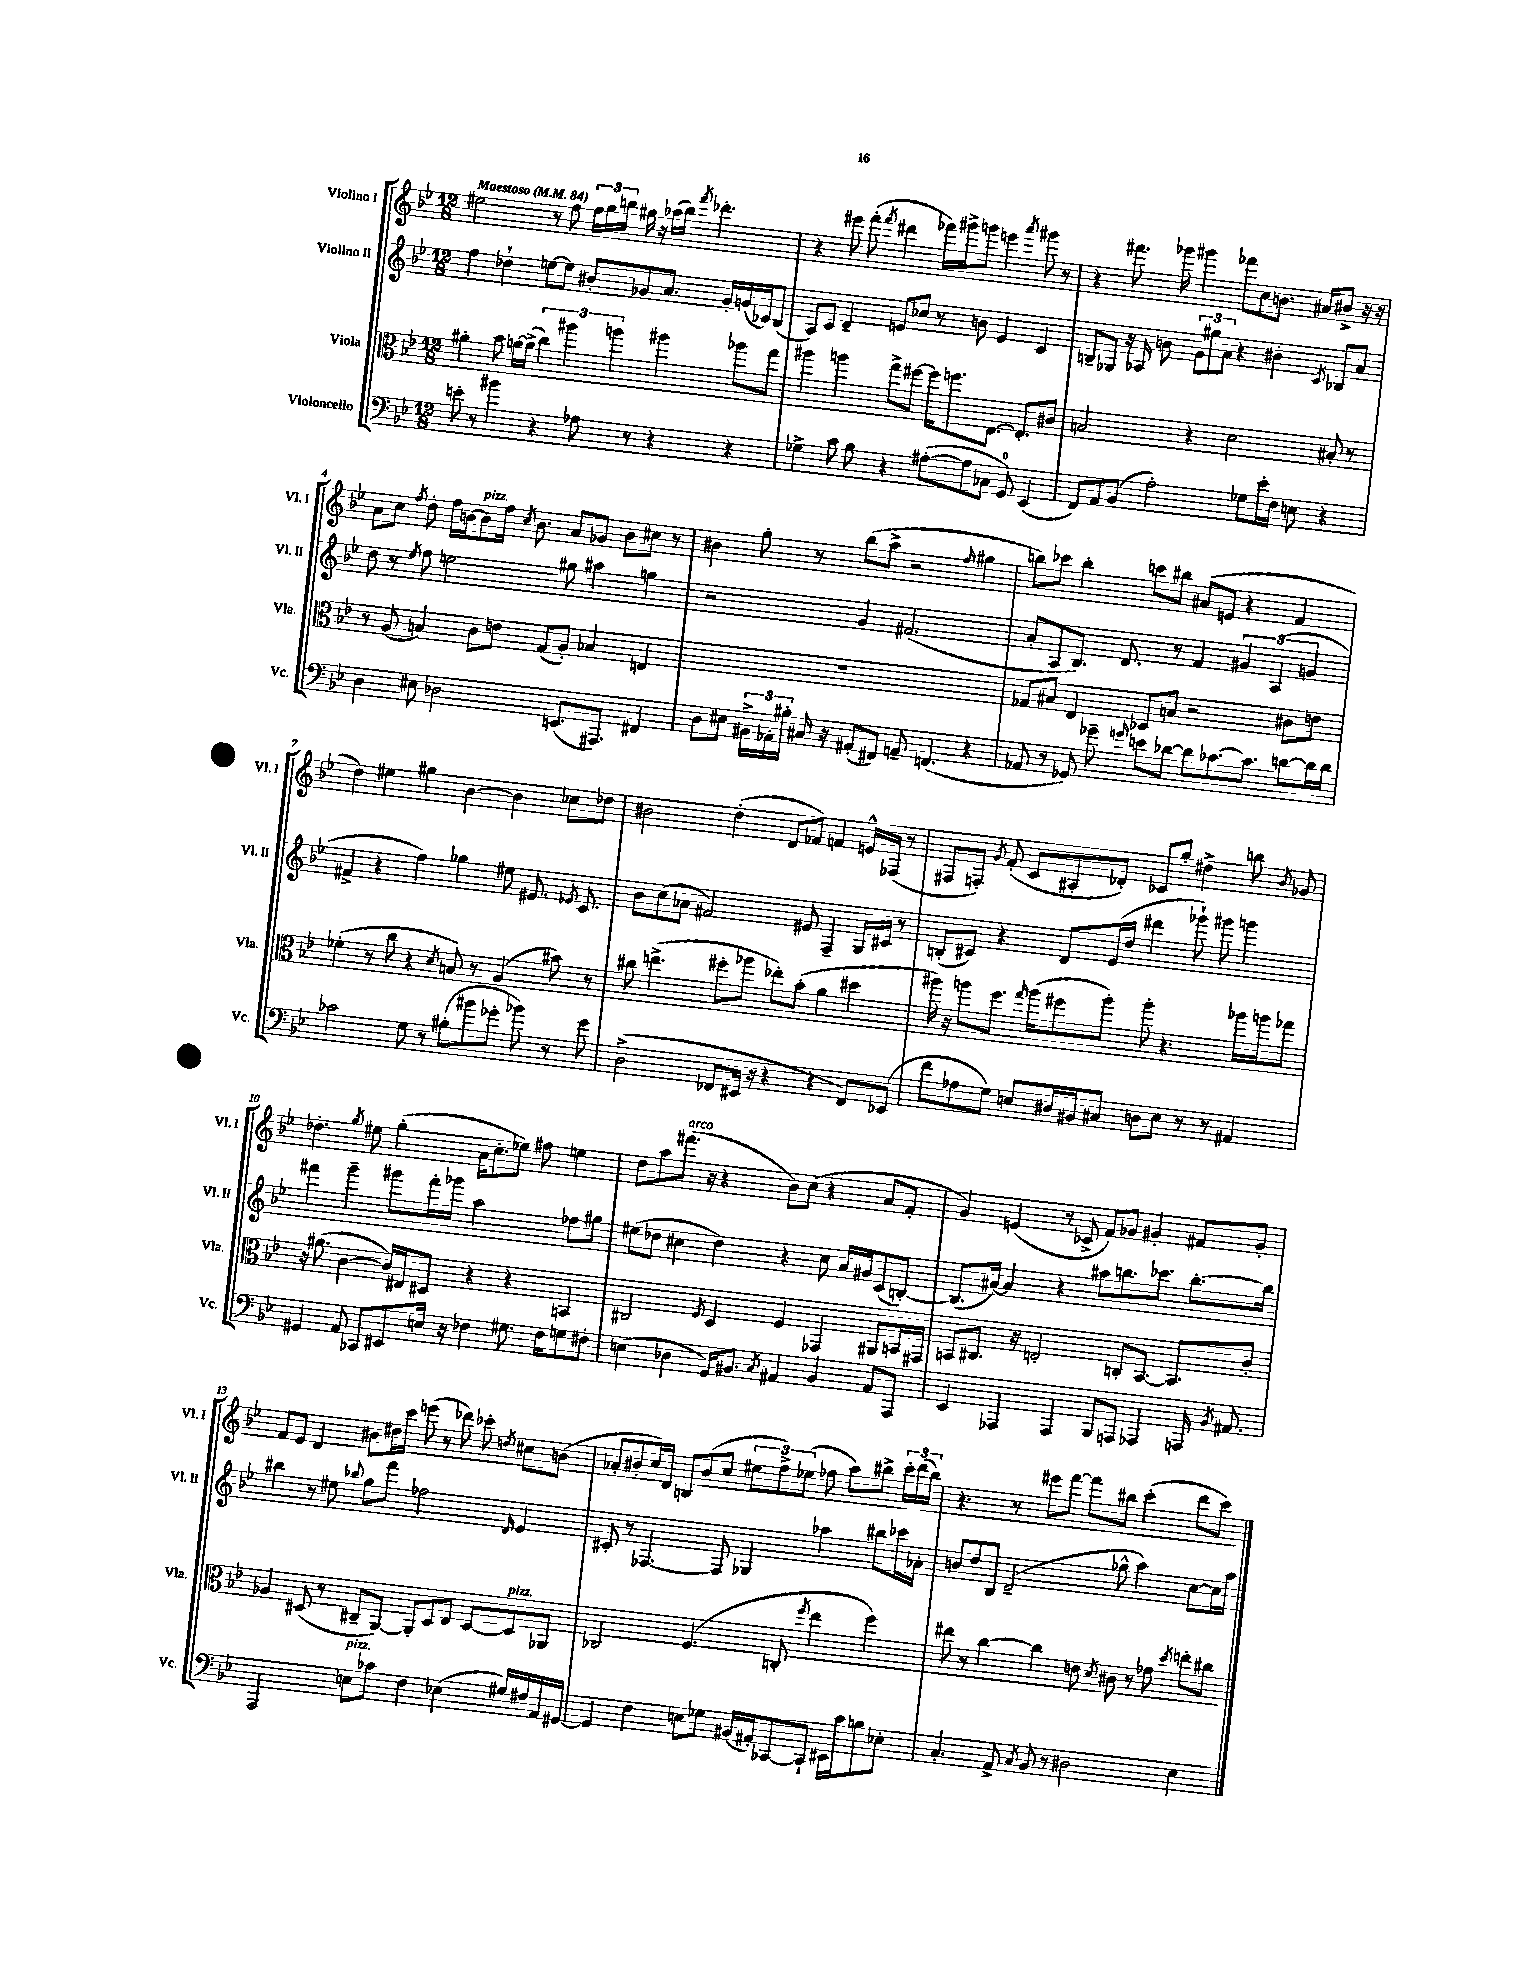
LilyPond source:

<<
\new StaffGroup <<
\new Staff = "s0" \with { instrumentName = "Violino I" shortInstrumentName = "Vl. I" } {
    \clef treble \key bes \major \numericTimeSignature \time 12/8 \tempo "Maestoso" 4 = 84
    \autoBeamOff eis''2 r8 f''8 \tuplet 3/2 { f''16[ g''16 b''16] } gis''16 r16 aes''16[( b''16]) \acciaccatura { f'''8 } des'''4.-. |
    r4 eis'''8 f'''8-.( \acciaccatura { f'''8 } dis'''4 fes'''16[) gis'''16-> g'''8] e'''4 \acciaccatura { a'''8 } gis'''8 r8 |
    r4 fis'''8. ges'''16 gis'''4 fes'''8[ c''8 b'8.] ais'16[ bis'8]-> r16 r16 |
    a'8[ c''8] \acciaccatura { f''8 } d''8-. f''16[ b'16~ b'8^\markup { \italic "pizz." } f''16] \acciaccatura { c''8 } b'8. a'8[ ges'8] b'8[ cis''8] r8 |
    bis'4 g''8-. r8 bes''8[( a''8]-> r2 \grace { f''16 } gis''4 |
    b''8[) ces'''8] b''4-. c'''8[ bis''8] ais'8[( e'8] r4 f'4 |
    d''4) eis''4 gis''4 bes'4~ bes'4 ces''8[ des''8] |
    bis'2 d''4-.( d'8[ fes'8]) f'4 e'16[-^ fes16]( r8 |
    fis8[ f8]-.) \acciaccatura { g'8 } f'8-.( c'8[ ais8-. des'8]-.) ces'8[ g''8]-. dis''4-> b''8 \acciaccatura { bes'8 } ges'8 |
    des''4.-. \acciaccatura { g''8 } eis''8 g''4-.( a'16[ c''8.-. ees''8]) fis''8 e''4 |
    d''8[ a''8 fis'''8.]^\markup { \italic "arco" }( r16 r4 bes'8[) c''8]( r4 a'8[ f'8]-. |
    g'4) e'4( r8 ces'8-> f'8[) ges'8] gis'4-. fis'8[ gis'8]-. |
    f'8[ ees'8] d'4 bis'8[ dis''16 c'''16] e'''8( r8 des'''8) ces'''8-. \acciaccatura { d''8 } cis''8[ b'8]( |
    aes'8[-. bis'8-. c''16) d'16] b8[ bis'8( c''8] \tuplet 3/2 { eis''8[ f''8->) ees''8]( } fes''8 a''8[) bis''8]-> \tuplet 3/2 { c'''16[-. d'''16( bis''16]) } |
    r4. r8 eis'''8[ f'''8]~ f'''8[ bis''8] c'''4-.( d'''8[ c'''8]) \bar "|." |
}
\new Staff = "s1" \with { instrumentName = "Violino II" shortInstrumentName = "Vl. II" } {
    \clef treble \key bes \major \numericTimeSignature \time 12/8
    \autoBeamOff f''4 des''4-! e''8[~ e''8] bis'8[-. ges'8 a'8.] ges'16[-. g'16( ces'16) bes8]( |
    a8[) c'8] d'4-- e'8[ ces''8] r8 b'8 e'4 c'4 |
    b8[-- ges8] r16 aes16 b'8 \tuplet 3/2 { g'8[ gis''8 a'8] } r4 bis'4-. \acciaccatura { c'8 } bes8[ a'8] |
    d''8 r8 \acciaccatura { ees''8 } f''8 e''2 gis''8 ais''4 g''4 |
    r2 g'4 fis'2.( |
    a'8[-. a8 bes8.]) d'8. r8 f'4 \tuplet 3/2 { gis'4 a4( g'4 } |
    fis'4-> r4 f''4) ges''4 eis''8 eis'8. \acciaccatura { ees'8 } c'8. |
    bes'8[ c''8( aes'8] fis'2) eis'8 f4-- g16[ cis'16] r8 |
    b8[-.( cis'8]) r4 d'8[ ees'16( d''16] dis'''4 ges'''8-!) gis'''8 g'''4 |
    fis'''4 g'''4-- gis'''8[ fis'''16-. ges'''16] a''2 fes''8[ gis''8] |
    eis''8[( des''8] cis''4 des''4) r4 cis''8 a'16[ gis'16 c'8( b8]~-.) |
    b8.[( ais'16]~) ais'4 r4 ais''8[ b''8. ces'''8.] b''8.[~-. b''16] |
    bis''4 r8 eis''8 \appoggiatura { bes''8 } g''8[ f'''8] fes''2 \grace { d'16 } ees'4 |
    cis'8-. r8 fes4.~ fes8 ges4 aes''4 bis''8[ ces'''16 aes'16]-. |
    b'8[ d''8 bes8] d'2--( ges''8-^ a''4) c''8[~ c''16 a''16] \bar "|." |
}
\new Staff = "s2" \with { instrumentName = "Viola" shortInstrumentName = "Vla." } {
    \clef alto \key bes \major \numericTimeSignature \time 12/8
    \autoBeamOff ais'4-. bes'8 a'16[~ a'16]->( \tuplet 3/2 { c''4) ais''4 a''4 } ais''4 aes''8[ g''8] |
    ais''4 a''4 g''8[-> fis''8]~ fis''16[ f''8. ees8.]~ ees8.[-. cis'8] |
    b2 r4 d'2 bis8-. r8 |
    r8 a8( b4) c'8[ e'8] g8[( a8]-.) bes4 e4 |
    R1. |
    ges8[ bis8] ees4 des8[ b8] r2 cis'8[ e'8] |
    fes'4-.( r8 c''8 r4 \acciaccatura { d'8 } b8) r8 a4( bis'8) r8 |
    cis''8 e''4.->( fis''8[-. aes''8] ees''8[-.) bes'8]-.( a'4 dis''4 |
    ais''16) r16 a''8[ f''8.] \grace { g''16 } a''16[( fis''8 a''8]-.) a''8-. r4. aes''16[ a''16 ges''8] |
    r16 ais'8.( c'4~ c'16[) eis16 dis8] r4 r4 b,4 |
    cis2 \acciaccatura { f8 } d4 f4 ges,4 ais,8[ b,16 gis,16] |
    b,8[ cis8.] r16 e2-. c8[-. b,8.]~ b,8.[ c'8]-. |
    aes4 dis8( r8 cis8[-- a,8]~) a,8[-. dis8 ees8] dis8[~ dis8^\markup { \italic "pizz." } aes,8] |
    ces2 f4.( c8-. \acciaccatura { f''8 } ees''4 f''4) |
    eis''8 r8 c''4~ c''4 e'8 \acciaccatura { d'8 } cis'8 r8 ges'8 \acciaccatura { d''8 } e''8[-. cis''8] \bar "|." |
}
\new Staff = "s3" \with { instrumentName = "Violoncello" shortInstrumentName = "Vc." } {
    \clef bass \key bes \major \numericTimeSignature \time 12/8
    \autoBeamOff e'8-. r8 bis'4 r4 aes8 r8 r4 r4 |
    ges4-> c'8 bes8 r4 ais8[~-.( ais8 ces8] g,8-0) ees,4( |
    f,8[) a,8 bes,8]( a2-.) ges8[ ees'16-. f16] e8 r4 |
    d4 eis8 des2 e,8.[( ais,,8.]) fis,4 |
    d8[ eis8] \tuplet 3/2 { bis,16[-> aes,16-. bis16]-. } cis16 r16 ais,8[-.( fis,8]) a,8-- f,4.( r4 |
    aes,8 r8 ges,8) ges'8-- \grace { g'16 } e'8[ des'8]~ des'8[ ces'8.~ ces'8.] d'8[~ d'16 d'16] |
    ces'2 g8 r8 bis8[-.( bis'8 ges'8]-. bes'8) r8 ges'8 |
    d2->( fes,8[ eis,16] r16 r4 r4 fes,8[) ees,8]( |
    f'8[ aes8 g8]) e8[ dis16 bis,16 cis8] d8[ e8] r8 r8 ais,4 |
    gis,4 a,8 ces,8[ eis,8 e16] r16 fes4 gis8. fes16[ g8 fis8]-. |
    e4( des4 g,16[) bis,8.] \acciaccatura { c8 } ais,4 bis,4 ais,8[ a,,8] |
    ees,4 aes,,4 aes,,4 bes,,8[ a,,8] aes,,4 a,,16 \acciaccatura { bes,8 } ais,8. |
    a,,2 e8[^\markup { \italic "pizz." } ces'8] f4 ees4( gis16[) fis16 a,16 gis,16]~ |
    gis,4 f4 e8[ ges8] bis,16[( ais,16-.) ces,8~ ces,8]-! eis,16[ c'16 b8 ees8]-. |
    c4.-. a,8-> \acciaccatura { c8 } bes,8 r8 dis2 ees4 \bar "|." |
}
>>
>>
